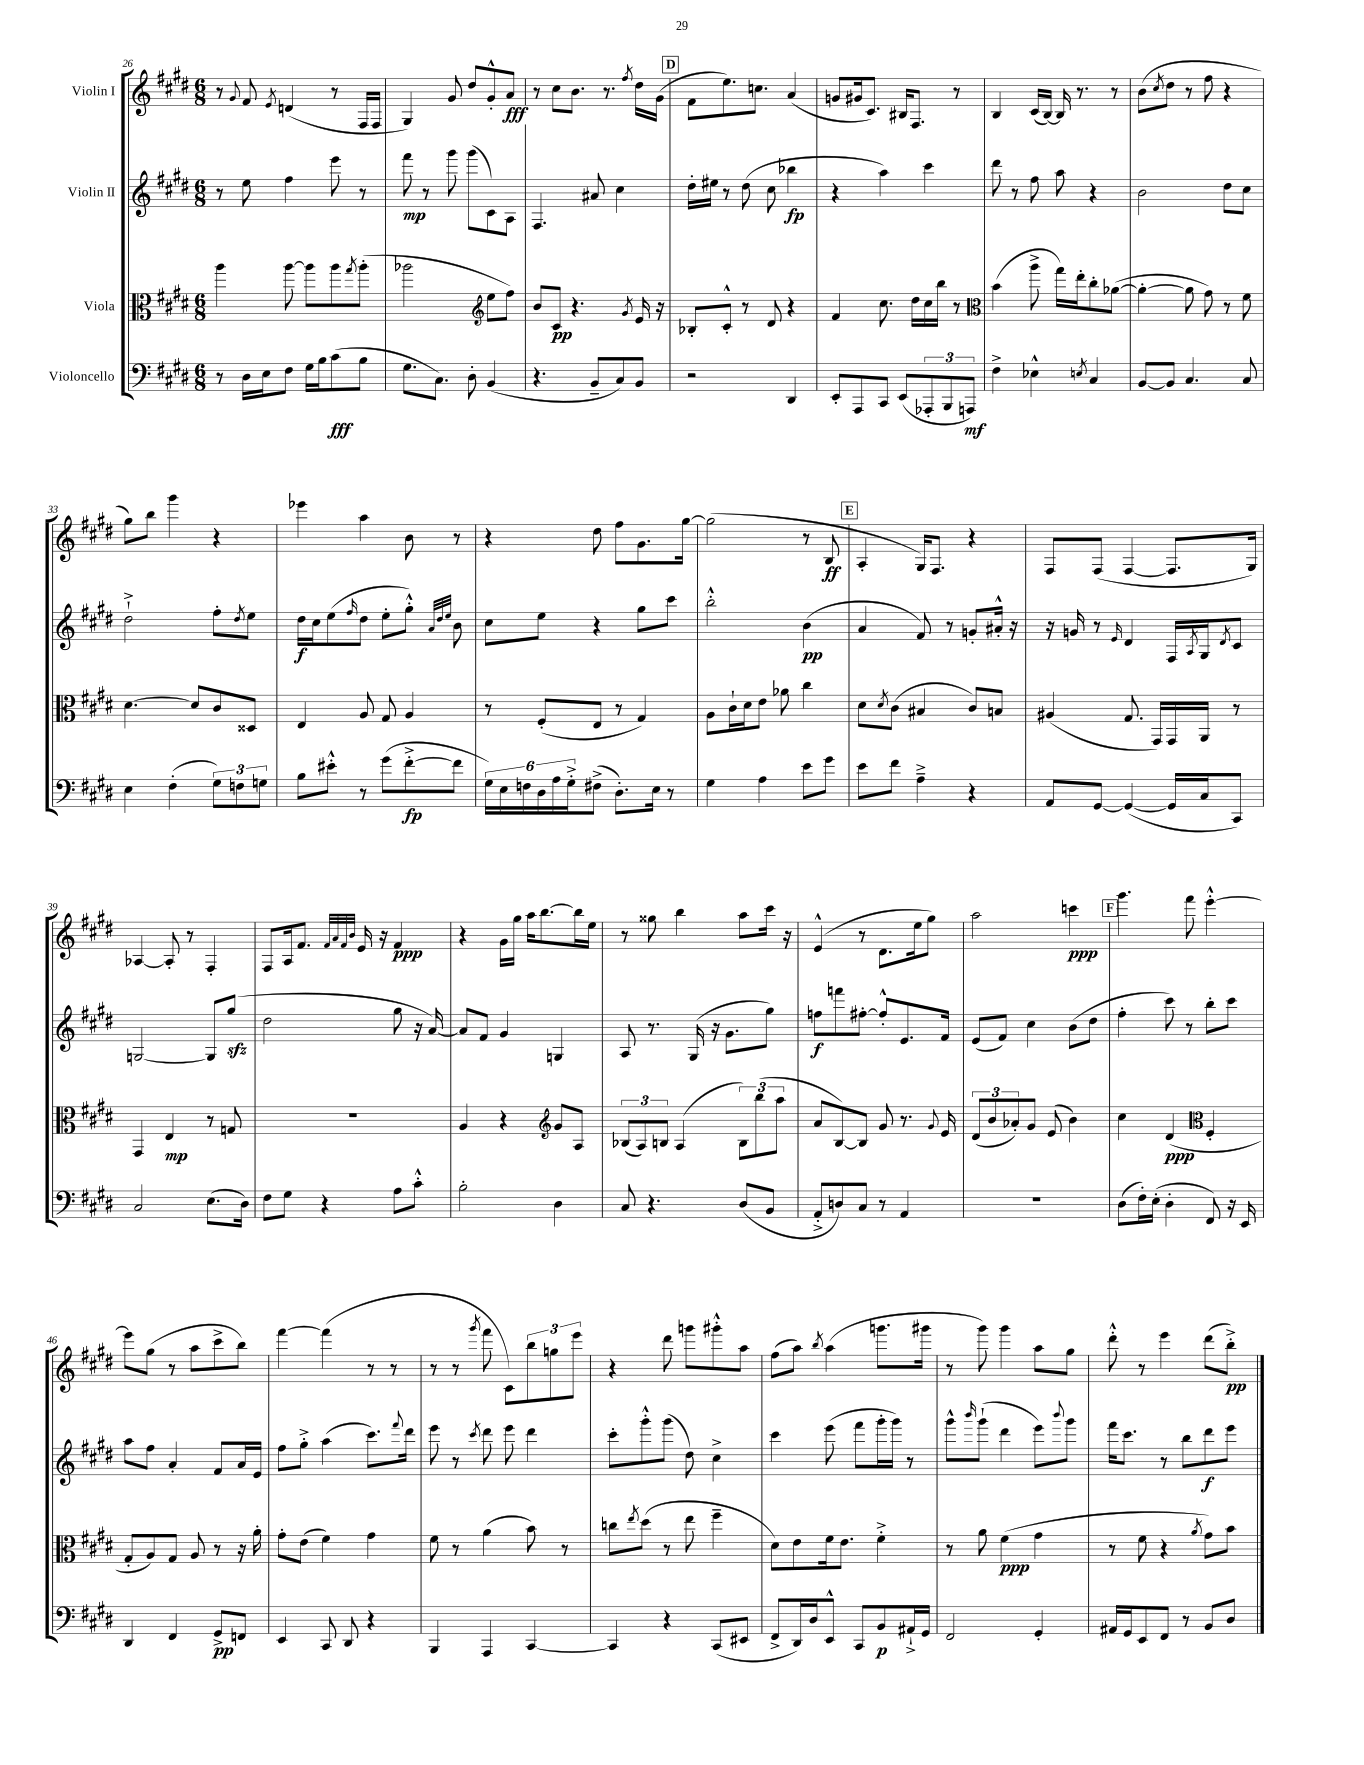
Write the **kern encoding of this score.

**kern	**kern	**kern	**kern
*staff4	*staff3	*staff2	*staff1
*clefF4	*clefC3	*clefG2	*clefG2
*k[f#c#g#d#]	*k[f#c#g#d#]	*k[f#c#g#d#]	*k[f#c#g#d#]
*M6/8	*M6/8	*M6/8	*M6/8
8r	4aa	8r	8r
.	.	.	8qqg#
16D#	.	8ee	8f#
16E	.	.	.
.	.	.	8qe
8F#	[8aa	4ff#	(4d
16G#	8aa]	.	.
16B	.	.	.
(8c#	8aa	8eee	8r
.	8qgg#	.	.
8B	(8aa'	8r	16F#
.	.	.	16F#
=	=	=	=
8.G#	2aa-	8fff#	4G#)
.	.	8r	.
8.C#)	.	.	.
.	.	8ggg#	8g#
8D#'	.	(8ggg#	8dd#
*	*clefG2	*	*
(4BB	8ee	8c#)	8g#'^^
.	8ff#)	8A	8a
=	=	=	=
4.r	8b	4.F#	8r
.	8c#	.	8cc#
.	4.r	.	8.b
8BB~	.	8a#	.
.	.	.	8.r
8C#)	.	4cc#	.
.	8qg#	.	8qff#
8BB	16e	.	16dd#
.	16r	.	(16g#
=	=	=	=
2r	8B-'	16dd#'	8f#
.	.	16ee#	.
.	8c#'^^	8r	8.ee)
.	8r	(8dd#	.
.	.	.	8.cc
.	8d#	8cc#	.
4DD#	4r	4bb-	(4a
=	=	=	=
8EE'	4f#	4r	8g
8AAA	.	.	16g#
.	.	.	8.c#)
8CC#	8.cc#	4aa)	.
(8EE	.	.	16B#
.	16dd#	.	8.F#
12AAA-'	16cc#	4ccc#	.
.	16bb	.	.
12BBB	.	.	.
.	8r	.	8r
12AAA)	.	.	.
=	=	=	=
*	*clefC3	*	*
4F#^	(4b	8ddd#	4B
.	.	8r	.
4E-^^	8aa^	8ff#	(16c#
.	.	.	[16B)
.	16gg#)	8aa	16B]
.	16ee'	.	8.r
8qE	.	.	.
4C#	8cc#'	4r	.
.	([8a-	.	8r
=	=	=	=
[8BB	4a-'_	2b	(8b
.	.	.	8qcc#
8BB]	.	.	8dd#
4.C#	8a-]	.	8r
.	8g#)	.	8ff#
.	8r	8dd#	4r
8C#	8f#	8cc#	.
=	=	=	=
4E	[4.d#	2dd#`^	8gg#)
.	.	.	8bb
(4F#'	.	.	4ggg#
.	8d#]	.	.
12G#)	8c#	8ff#'	4r
12F	.	.	.
.	.	8qdd#	.
.	8D##	8ee	.
12G	.	.	.
=	=	=	=
8B	4E	16dd#	4eee-
.	.	16cc#	.
8e#'^^	.	(8ee	.
.	.	16qqff#	.
8r	8A	8dd#	4aa
(8g#	8G#	8ee'	.
[8f#'^	4A	8gg#'^^)	8b
.	.	32qqa	.
.	.	32qqdd#	.
.	.	32qqee	.
8f#]	.	8b	8r
=	=	=	=
24G#)	8r	8cc#	4r
24E	.	.	.
24F	.	.	.
24D#	(8F#'	8ee	.
24A	.	.	.
24G#'^	.	.	.
(8F#^	8E	4r	8dd#
8.D#')	8r	.	8ff#
.	4G#)	8gg#	8.g#
16E	.	.	.
8r	.	8ccc#	.
.	.	.	[16gg#
=	=	=	=
4G#	8A	2bb'^^	(2gg#]
.	16c#`	.	.
.	16d#	.	.
4A	8e	.	.
.	8a-	.	.
8e	4cc#	(4b	8r
8g#	.	.	8B
=	=	=	=
8e	8d#	4a	4A'
.	8qd#	.	.
8f#	(8c#	.	.
4A~^	4B#	8f#)	16G#)
.	.	.	8.F#
.	.	8r	.
4r	8c#)	8g'	4r
.	8B	16a#'^^	.
.	.	16r	.
=	=	=	=
8AA	(4A#	16r	8F#
.	.	16g	.
[8GG#	.	8r	(8F#
.	.	16qqe	.
(4GG#_	8.G#	4d#	[4F#
.	16GG#)	.	.
16GG#]	16GG#	16F#	8.F#]
.	.	8qA	.
16C#	16AA	16G#	.
.	.	8qd#	.
8CC#)	8r	8c#	.
.	.	.	16G#)
=	=	=	=
2C#	4GG#	[2G	[4A-
.	4E	.	8A-']
.	.	.	8r
(8.E	8r	8G]	4F#'
.	8G	(8gg#	.
16D#)	.	.	.
=	=	=	=
8F#	2.r	2dd#	8F#
8G#	.	.	16A
.	.	.	8.f#
4r	.	.	.
.	.	.	32qqf#
.	.	.	32qqa
.	.	.	32qqf#
.	.	.	32qqb
.	.	.	16e
.	.	.	16r
8A	.	8gg#	4f#
8c#'^^	.	16r	.
.	.	[16a)	.
=	=	=	=
2B'	4A	8a]	4r
.	.	8f#	.
.	4r	4g#	16g#
.	.	.	16gg#
.	.	.	16aa
.	.	.	[8.bb
*	*clefG2	*	*
4D#	8g#	4G	.
.	8A	.	16bb]
.	.	.	16ee
=	=	=	=
8C#	(12B-	8A	8r
.	12A)	.	.
4.r	.	8.r	8gg##
.	12B	.	.
.	(4A	.	4bb
.	.	(16G#	.
.	.	16r	.
.	.	8.g#	.
(8D#	12B)	.	8aa
.	(12bb	.	.
8BB	.	8gg#)	16ccc#
.	12aa	.	.
.	.	.	16r
=	=	=	=
8AA'^	8a	8ff	(4e^^
8D)	[8B)	8fff	.
8C#	8B]	[8ff#'	8r
8r	8g#	8ff#'^^]	8.d#
4AA	8.r	8.e	.
.	.	.	16ee
.	.	.	8gg#)
.	8qqg#	.	.
.	16e	16f#	.
=	=	=	=
2.r	(12d#	(8e	2aa
.	12b	.	.
.	.	8f#)	.
.	12a-')	.	.
.	8g#	4cc#	.
.	(8e	.	.
.	4b)	(8b	4ccc
.	.	8dd#	.
=	=	=	=
(8D#	4cc#	4ff#'	4.ggg#
16F#')	.	.	.
(16E'	.	.	.
4D#'	(4d#	8ccc#)	.
.	.	8r	8fff#
*	*clefC3	*	*
8FF#)	4F#'	8bb'	[4eee'^^
16r	.	8ccc#	.
16EE	.	.	.
=	=	=	=
4DD#	8G#'	8aa	8eee]
.	8A)	8ff#	(8gg#
4FF#	8G#	4a'	8r
.	8A	.	8aa
8GG#^	8r	8f#	8ccc#^
8FF	16r	16a	8bb)
.	16a'	16e	.
=	=	=	=
4EE	8g#'	8ff#	[4fff#
.	(8e	8gg#'^	.
8CC#	4f#)	(4aa	(4fff#]
8DD#	.	.	.
4r	4g#	8.ccc#)	8r
.	.	.	8r
.	.	8qqfff#	.
.	.	16ddd#	.
=	=	=	=
4BBB	8f#	8eee	8r
.	8r	8r	8r
.	.	8qccc#	8qggg#
4AAA	(4a	8ddd#	8fff#
.	.	8eee	8c#)
[4CC#	8b)	4ddd#	12bb
.	.	.	12gg
.	8r	.	.
.	.	.	12eee
=	=	=	=
4CC#]	8cc	8ccc#'	4r
.	8qee	.	.
.	(8dd#	8ggg#'^^	.
4r	8r	(8ggg#	8ddd#
.	8ee	8dd#)	8ggg
(8CC#	4ff#~	4cc#^	8ggg#'^^
8EE#	.	.	8aa
=	=	=	=
8FF#^	8d#)	4ccc#	(8ff#
16DD#)	8e	.	8aa)
16D#	.	.	.
.	.	.	8qbb
8EE^^	16f#	(8eee	(4aa
.	8.e	.	.
8CC#	.	8fff#	.
8BB	4f#'^	16ggg#'	8.ggg
.	.	16ggg#)	.
16AA#`^	.	8r	.
16GG#	.	.	16ggg#
=	=	=	=
2FF#	8r	8ggg#^^	8r
.	.	16qqbbb	.
.	8a	(8ggg#`	8ggg#)
.	(4f#	4ddd#	4ggg#
4GG#'	4g#	8eee)	8aa
.	.	8qqbbb	.
.	.	8ggg#	8gg#
=	=	=	=
16AA#	8r	16fff#	8ddd#'^^
16GG#	.	8.ccc#	.
8EE	8f#	.	8r
8FF#	4r	8r	4eee
8r	.	8bb	.
.	8qa	.	.
8BB	8g#)	8ddd#	(8ddd#
8D#	8b	8eee	8bb'^)
==	==	==	==
*-	*-	*-	*-
